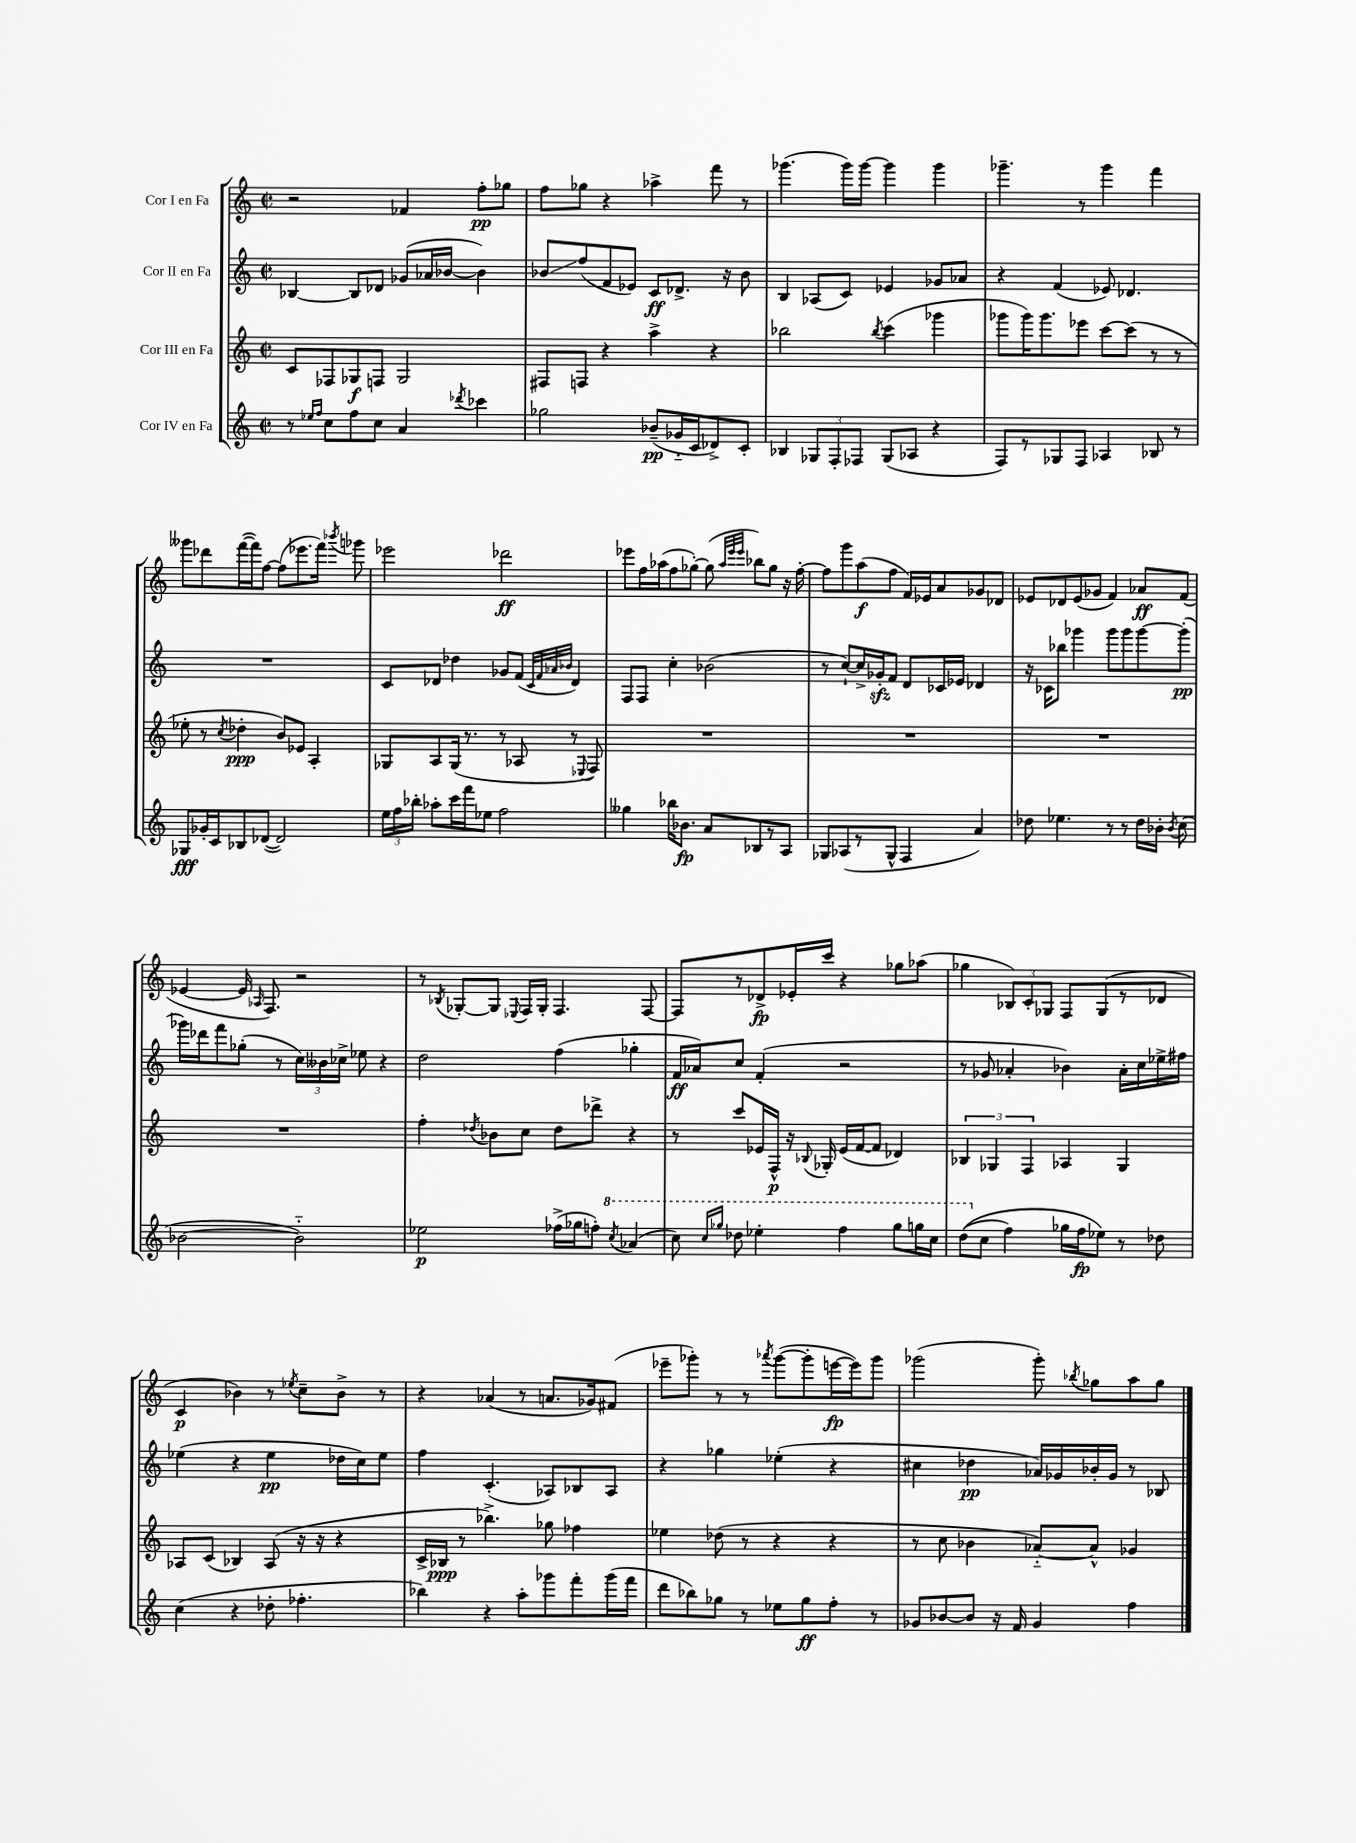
<<
\new StaffGroup <<
\new Staff = "s0" \with { instrumentName = "Cor I en Fa" } {
    \clef treble \key c \major \defaultTimeSignature \time 2/2
    \autoBeamOff r2 fes'4 f''8[-.\pp ges''8] |
    f''8[ ges''8] r4 aes''4-> f'''8 r8 |
    ges'''4.( ges'''16[) ges'''16]~ ges'''4 ges'''4 |
    ges'''4.-- r8 ges'''4 f'''4 |
    geses'''8[ des'''8 f'''16~( f'''16) f''8]~ f''8[( ees'''8. f'''16]) \acciaccatura { bes'''8 } ges'''8 |
    ees'''2 des'''2\ff |
    ees'''8[ f''16 aes''16( f''8 ges''8]~-.) ges''8( \grace { aes''32[ ees'''32 ees'''32] } bes''8[) ges''8] r16 f''16~-. |
    f''8[ g'''8 a''8\f( f''8] f'16[) ees'16 a'8 ges'8 des'8] |
    ees'8[ des'8 ees'8( ges'8] f'4) aes'8[\ff f'8]( |
    ees'4~ ees'16 \grace { aes16 } f8.) r2 |
    r8 \acciaccatura { bes8 } ges8[~-. ges8] \appoggiatura { ees8 } f16[ ges16]-. f4. f8~ |
    f8[ r8 des'8->\fp ees'16-. c'''16] r4 ges''8[ aes''8]( |
    ges''4 \tuplet 3/2 { bes8[) c'8-. ges8] } f8[ ges8( r8 des'8] |
    c'4\p bes'4) r8 \acciaccatura { ees''8 } c''8[-- bes'8]-> r8 |
    r4 aes'4( r8 a'8.[ ges'16) fis'8]( |
    ees'''8[-- ges'''8]-.) r8 r8 \acciaccatura { aes'''8 } ges'''8[~( ges'''8-. e'''16~\fp e'''16) ges'''8] |
    ges'''2( ges'''8-.) \acciaccatura { bes''8 } ges''8[ a''8 ges''8] \bar "|." |
}
\new Staff = "s1" \with { instrumentName = "Cor II en Fa" } {
    \clef treble \key c \major \defaultTimeSignature \time 2/2
    \autoBeamOff bes4~ bes8[ des'8] ges'8[( aes'16 bes'16]~ bes'4) |
    bes'8[\glissando f''8( f'8 ees'8]) c'8[\ff des'8.]-> r16 bes'8 |
    b4 aes8[( c'8]) ees'4 ges'8[ aes'8] |
    r4 f'4( ees'8) des'4. |
    R1 |
    c'8[ des'8] des''4 ges'8[ f'8]( \grace { c'32[ f'32 aes'32 bes'32] } des'4) |
    f8[ f8] c''4-. bes'2( |
    r8 c''8[~-!) c''16-> ges'16-.\sfz f'8] d'8[ ces'16 ees'16] des'4 |
    r16 ces'16[ bes''8] ges'''4 ges'''8[ ges'''8 ges'''8~ ges'''8]-.\pp( |
    ges'''16[) des'''16 f'''8 ges''8]-.( r8 \tuplet 3/2 { c''16[) beses'16 ces''16]-> } ees''8 r4 |
    d''2 f''4( ges''4-. |
    f'16[\ff aes'16) c''8] f'4-.( r2 |
    r8 ges'8 aes'4-. bes'4) aes'16[-. c''16 ees''16-> fis''16] |
    ees''4( r4 ees''4\pp des''16[ c''16) ees''8] |
    f''4 c'4.-.( aes8[) bes8 aes8] |
    r4 ges''4 ees''4-.( r4 |
    cis''4 des''4\pp aes'16[) ges'16 bes'16-. ges'16] r8 bes8 \bar "|." |
}
\new Staff = "s2" \with { instrumentName = "Cor III en Fa" } {
    \clef treble \key c \major \defaultTimeSignature \time 2/2
    \autoBeamOff c'8[ fes8 ges8\f f8] ges2 |
    fis8[ f8] r4 a''4-> r4 |
    bes''2 \acciaccatura { bes''8 } c'''4( ges'''4 |
    ges'''8[ ges'''16) ges'''8. ees'''8] c'''8[~ c'''8]( r8 r8 |
    ees''8-. r8 \acciaccatura { c''8 } des''4-.\ppp b'8[) ees'8] a4-. |
    ges8[ a8 ges16]( r8. r8 aes8 r8 \appoggiatura { ees8 } f8) |
    R1 |
    R1 |
    R1 |
    R1 |
    f''4-. \acciaccatura { des''8 } bes'8[ c''8] des''8[ des'''8]-> r4 |
    r8 c'''8[ ees'16 f16]-^\p r16 \appoggiatura { bes8 } ges16-. ees'16[( f'16~ f'8] des'4) |
    \tuplet 3/2 { bes4 ges4 f4 } aes4 ges4 |
    aes8[ c'8]( bes4) aes8( r16 r16 r4 |
    c'16[-> bes16]\ppp r8 bes''4.->) ges''8 fes''4 |
    ees''4 des''8( r8 r4 r4 |
    r8 c''8 bes'4 aes'8[~-_) aes'8]-^ ges'4 \bar "|." |
}
\new Staff = "s3" \with { instrumentName = "Cor IV en Fa" } {
    \clef treble \key c \major \defaultTimeSignature \time 2/2
    \autoBeamOff r8 \grace { ees''16[ f''16] } c''8[ f''8 c''8] a'4 \acciaccatura { des'''8 } ces'''4 |
    ges''2 bes'8[--\pp( ges'16-_ c'16 des'8->) c'8]-. |
    bes4 \tuplet 3/2 { ges8[ f8-. fes8] } ges8[( aes8] r4 |
    f8[) r8 ges8 f8] aes4 bes8 r8 |
    ges8[\fff ges'16-. c'16 bes8 des'8]~( des'2) |
    \tuplet 3/2 { e''16[ f''16 bes''16]-. } aes''8[-. c'''16 f'''16 ees''8] f''2 |
    geses''4 bes''16[ bes'8.]\fp a'8[ bes8 r8 a8] |
    ges8[ aes8( r8 ges8]-^ f4 a'4) |
    des''8 ees''4. r8 r8 des''16[ bes'16]-. \acciaccatura { bes'8 } c''8( |
    bes'2~ bes'2-_) |
    ees''2\p fes''16[->( ges''16 f''8]-.) \ottava #1 \acciaccatura { c'''8 } aes''4( |
    c'''8) \grace { c'''16[ ges'''16] } des'''8 ees'''4-. f'''4 ges'''8[ g'''16 c'''16] |
    d'''8[(\( \ottava #0 c''8] f''4) ges''16[ f''16\fp ees''8]\) r8 des''8 |
    c''4( r4 des''8-. fes''4.-. |
    bes''4) r4 a''8[-. ges'''8 f'''8-. ges'''16( f'''16] |
    d'''8[ bes''8) ges''8] r8 ees''8[ ges''8\ff f''8]-. r8 |
    ges'8[ bes'8~ bes'8] r16 f'16 ges'4 f''4 \bar "|." |
}
>>
>>
\layout { \context { \Score \remove "Bar_number_engraver" } }
